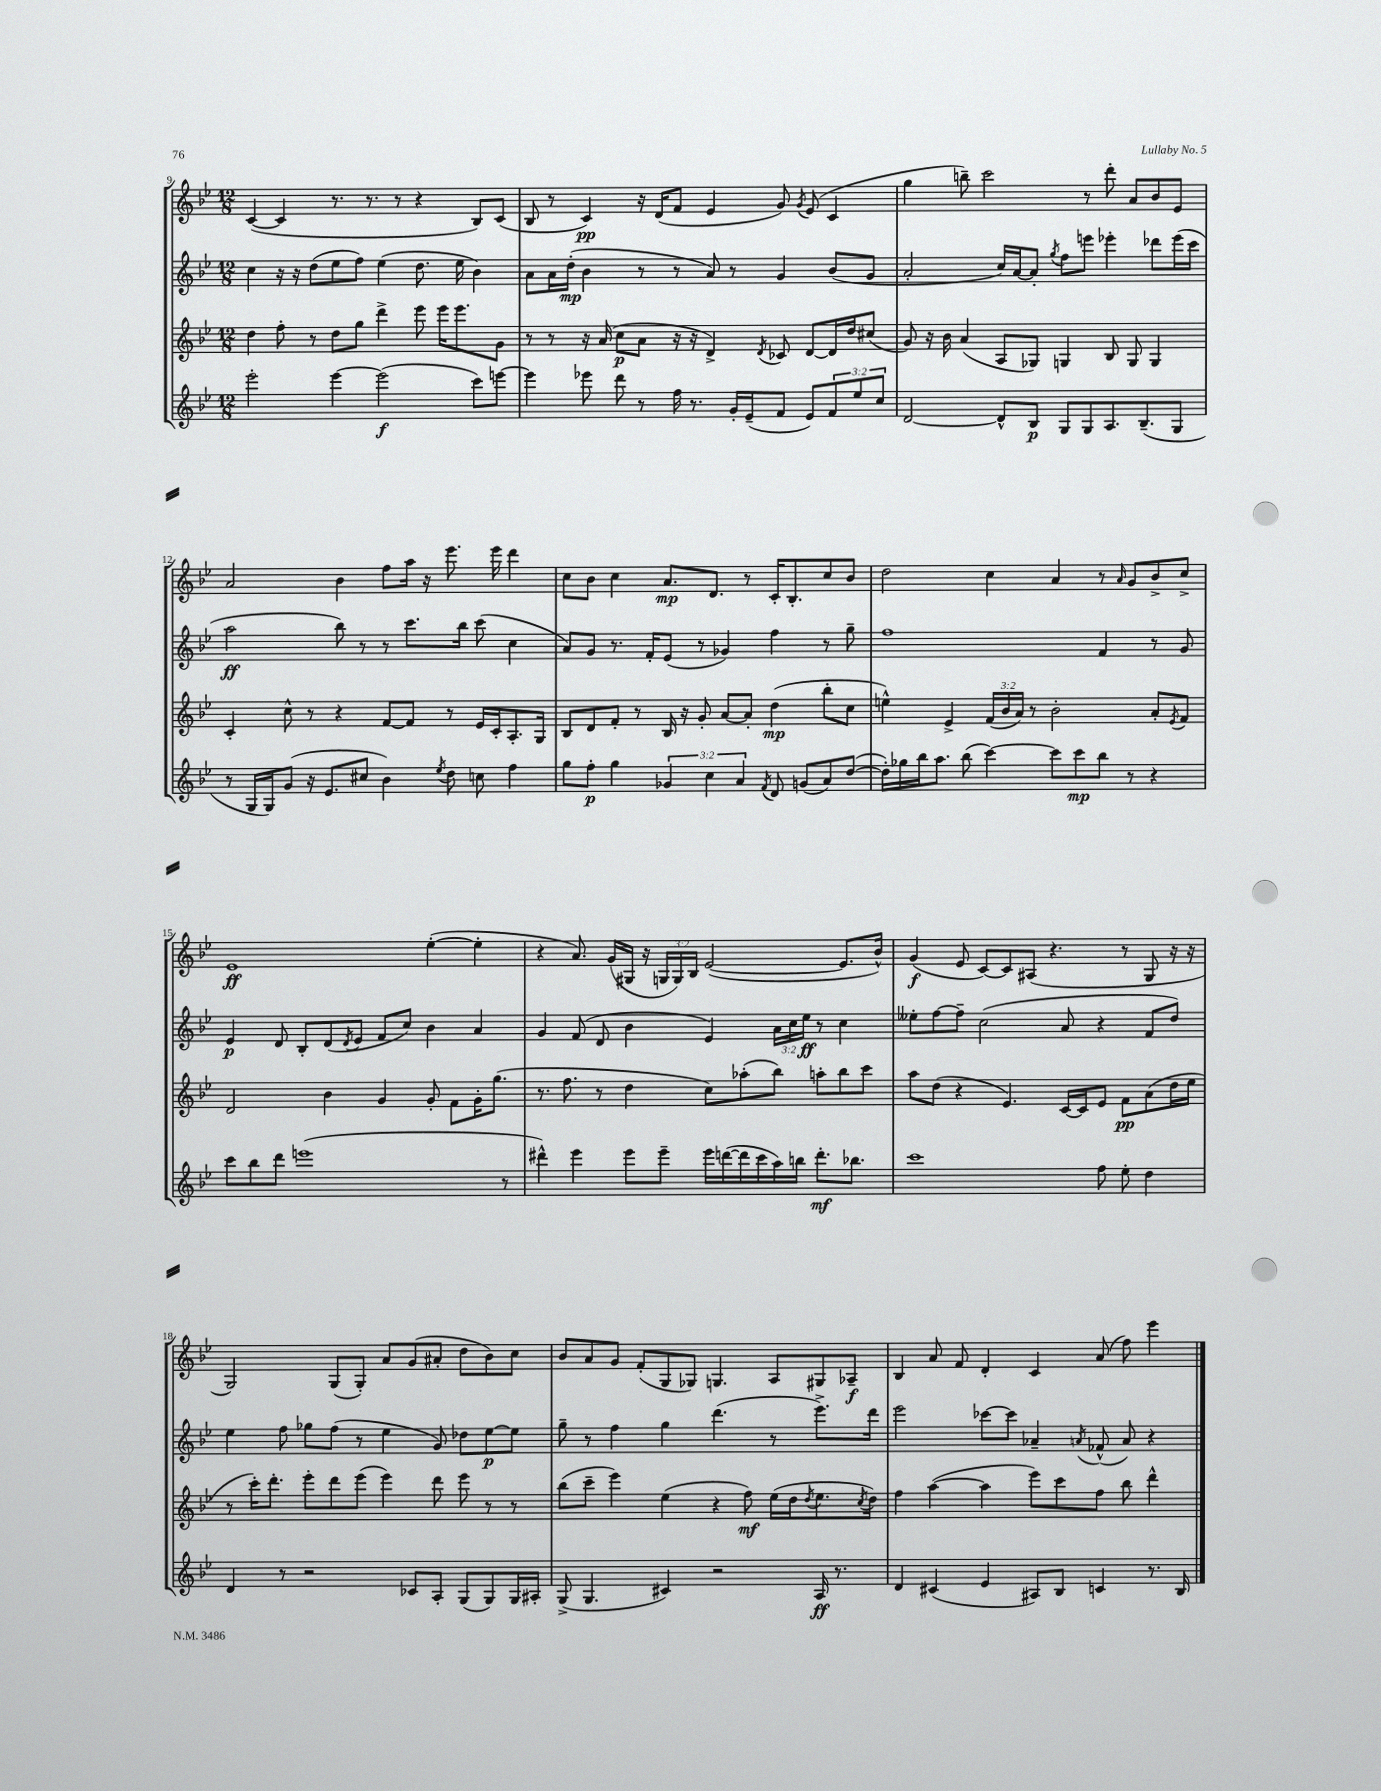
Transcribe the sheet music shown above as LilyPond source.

<<
\new StaffGroup <<
\new Staff = "s0" {
    \clef treble \key bes \major \numericTimeSignature \time 12/8 \override Staff.TupletNumber.text = #tuplet-number::calc-fraction-text
    c'4~( c'4 r8. r8. r8 r4 bes8) c'8( |
    bes8 r8 c'4\pp) r16 d'16( f'8 ees'4 g'8) \acciaccatura { g'8 } ees'8( c'4 |
    g''4 b''8--) c'''2 r8 d'''8-. a'8 bes'8 ees'8 |
    a'2 bes'4 f''8 a''16 r16 ees'''8. ees'''16 d'''4 |
    c''8 bes'8 c''4 a'8.\mp d'8. r8 c'16-. bes8.-. c''8 bes'8 |
    d''2 c''4 a'4 r8 \grace { a'16 } g'8 bes'8-> c''8-> |
    ees'1\ff ees''4~-.( ees''4-. |
    r4 a'8.) g'16( gis16 r16 \tuplet 3/2 { g16 g16) bes16 } ees'2~( ees'8. bes'16-^) |
    g'4\f( ees'8 c'8~) c'8 ais8( r4. r8 g8 r16 r16 |
    g2) g8( g8-.) a'8 g'8( ais'8-. d''8 bes'8) c''8 |
    bes'8 a'8 g'8 f'8-.( g8 ges8) g4. a8 gis8 aes8--\f |
    bes4 a'8 f'8 d'4-. c'4 a'8( f''8) ees'''4 \bar "|." |
}
\new Staff = "s1" {
    \clef treble \key bes \major \numericTimeSignature \time 12/8 \override Staff.TupletNumber.text = #tuplet-number::calc-fraction-text
    c''4 r16 r16 d''8( ees''8 f''8) ees''4( d''8. ees''16 bes'4) |
    a'8 a'16 d''16-.\mp( bes'4 r8 r8 a'8) r8 g'4 bes'8( g'8 |
    a'2-. c''16) a'16~ a'8-. \acciaccatura { g''8 } f''8 e'''8 ees'''4-. des'''8 ees'''16( c'''16 |
    a''2\ff bes''8) r8 r8 c'''8. bes''16 c'''8( c''4 |
    a'8) g'8 r8. f'16-. ees'8( r8 ges'4) f''4 r8 g''8-- |
    f''1 f'4 r8 g'8 |
    ees'4\p d'8 bes8-. d'8( \acciaccatura { d'8 } ees'8 f'8 c''8) bes'4 a'4 |
    g'4 f'8( d'8 bes'4 ees'4) \tuplet 3/2 { a'16 c''16 ees''16\ff } r8 c''4 |
    eeses''8-. f''8~ f''8-- c''2( a'8 r4 f'8 d''8) |
    ees''4 f''8 ges''8 f''8( r8 ees''4 g'8) des''8 ees''8~\p ees''8 |
    g''8-- r8 f''4 g''4 d'''4.( r8 ees'''8.->) d'''16 |
    ees'''2 ces'''8~ ces'''8 aes'4-- \acciaccatura { a'8 } fes'8-^( a'8) r4 \bar "|." |
}
\new Staff = "s2" {
    \clef treble \key bes \major \numericTimeSignature \time 12/8 \override Staff.TupletNumber.text = #tuplet-number::calc-fraction-text
    d''4 f''8-. r8 d''8 g''8 d'''4-> ees'''8 ees'''16 ees'''8. g'8 |
    r8 r8 r16 a'16( c''8\p a'8 r16 r16 d'4->) \acciaccatura { d'8 } ces'8 d'8~ d'16 d''16 cis''8( |
    g'8) r16 bes'16 a'4( a8 ges8) g4 bes8 g8 g4 |
    c'4-. c''8-^ r8 r4 f'8~ f'8 r8 ees'16 c'16-. a8.-. g16 |
    bes8 d'8 f'8-. r8 bes16 r16 g'8-. a'8~ a'8-. d''4\mp( bes''8-. c''8 |
    e''4-^) ees'4-> \tuplet 3/2 { f'16( bes'16 a'16) } r8 bes'2-. a'8-. \acciaccatura { ees'8 } f'8 |
    d'2 bes'4 g'4 g'8-. f'8 g'16-. g''8.( |
    r8. f''8. r8 d''4 c''8) aes''8-.( bes''8) a''8-. bes''8 c'''8 |
    a''8 d''8( r4 ees'4.) c'16~ c'16 ees'8 f'8\pp a'8( d''16 ees''16 |
    r8 c'''16-.) d'''8.-. ees'''8-. d'''8 ees'''8( ees'''4) d'''8 ees'''8 r8 r8 |
    bes''8( c'''8-- ees'''4) ees''4( r4 f''8\mf) ees''16( d''16 \acciaccatura { d''8 } ees''8. \acciaccatura { c''8 } d''16) |
    f''4 a''4~( a''4 ees'''8) c'''8 f''8 bes''8 d'''4-^ \bar "|." |
}
\new Staff = "s3" {
    \clef treble \key bes \major \numericTimeSignature \time 12/8 \override Staff.TupletNumber.text = #tuplet-number::calc-fraction-text
    ees'''2-. ees'''4~ ees'''2\f( c'''8) e'''8~ |
    e'''4 ees'''8 d'''8 r8 f''16 r8. g'16-. ees'16--( f'8 ees'8) \tuplet 3/2 { f'8 ees''8 c''8 } |
    d'2~ d'8-^ bes8\p g8 g8 a8. bes8.--( g8 |
    r8 g16 g16) g'8( r16 ees'8. cis''8 bes'4) \acciaccatura { ees''8 } d''8 c''8 f''4 |
    g''8 f''8-.\p g''4 \tuplet 3/2 { ges'4 c''4 a'4 } \acciaccatura { f'8 } d'8 g'8( a'8) d''8~( |
    d''16-.) ges''16 bes''16 a''8. bes''8( c'''4~) c'''8 c'''8\mp bes''8 r8 r4 |
    c'''8 bes''8 d'''8 e'''1( r8 |
    dis'''4-^) ees'''4 ees'''8 ees'''8-- ees'''16 d'''16~( d'''16 c'''16 a''16) b''16 d'''8.-.\mf bes''8. |
    c'''1 f''8 ees''8-. d''4 |
    d'4 r8 r2 ces'8 a8-. g8( g8) g16 ais16-. |
    g8->( g4. cis'4) r2 a16\ff r8. |
    d'4 cis'4( ees'4 ais8) bes8 c'4 r8. bes16 \bar "|." |
}
>>
>>
\layout { \context { \Score currentBarNumber = #9 } }
